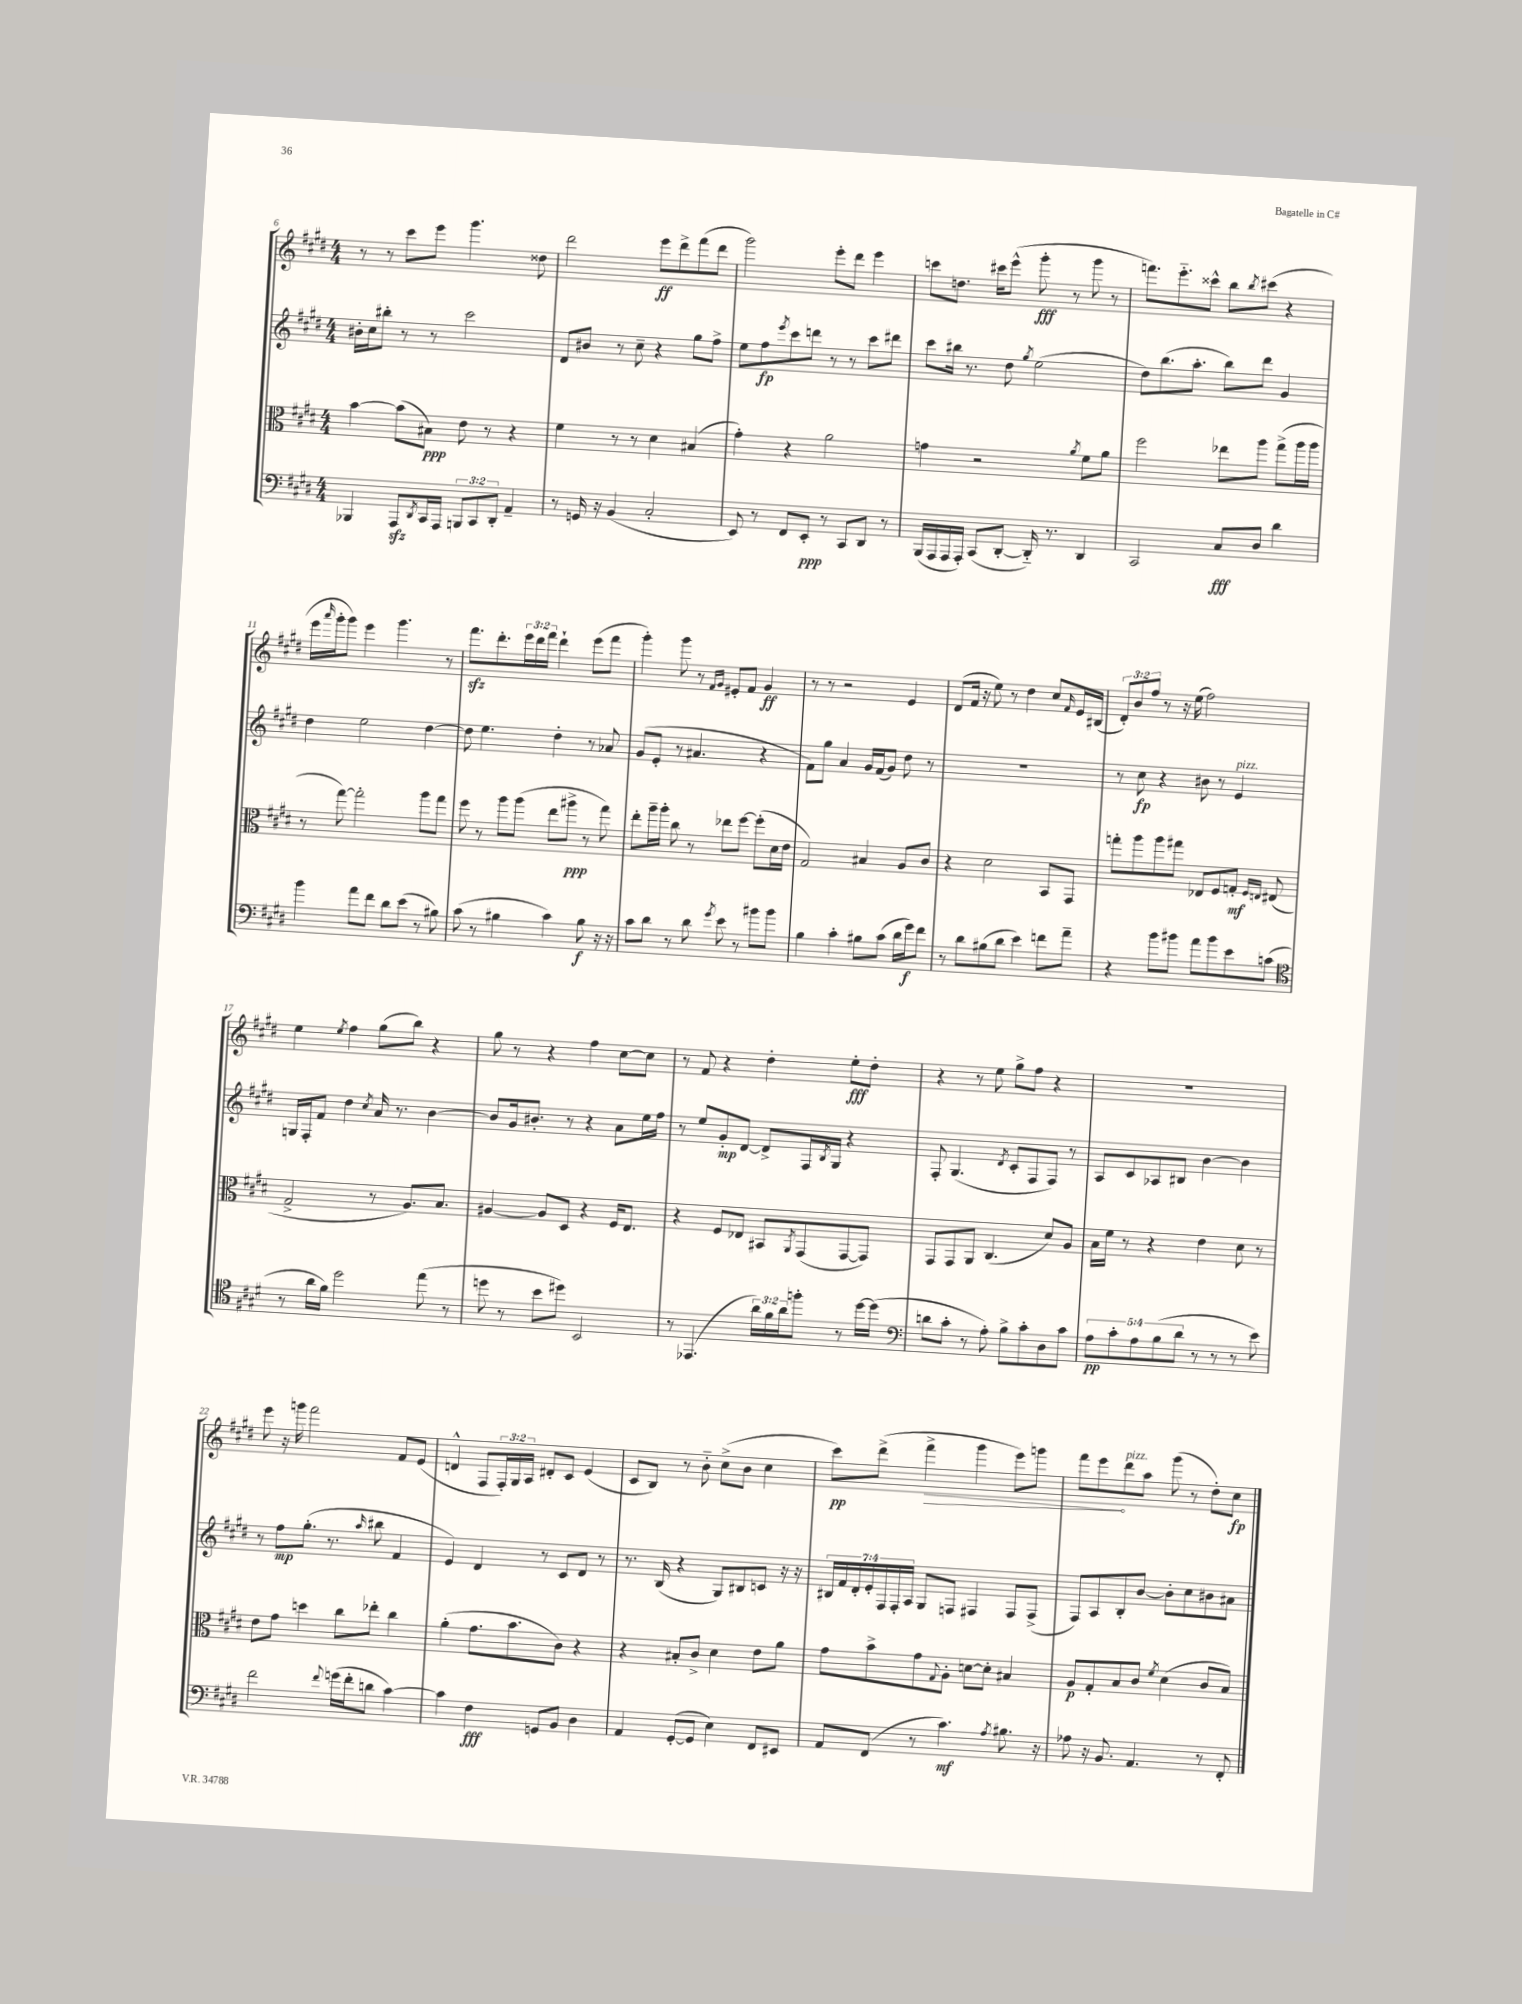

**kern	**dynam	**kern	**dynam	**kern	**dynam	**kern	**dynam
*part4	*part4	*part3	*part3	*part2	*part2	*part1	*part1
*staff4	*staff4	*staff3	*staff3	*staff2	*staff2	*staff1	*staff1
*clefF4	*	*clefC3	*	*clefG2	*	*clefG2	*
*k[f#c#g#d#]	*	*k[f#c#g#d#]	*	*k[f#c#g#d#]	*	*k[f#c#g#d#]	*
*M4/4	*	*M4/4	*	*M4/4	*	*M4/4	*
=6	=6	=6	=6	=6	=6	=6	=6
4BBB-X/	.	[4b\	.	16b#X'\LL	.	8r	.
.	.	.	.	16cc#\J	.	.	.
.	.	.	.	8bb#X'\J	.	8r	.
8AAAzz/L	.	(8b\L]	.	8r	.	8ccc#\L	.
8qDD#/	.	.	.	.	.	.	.
16CC#/L	.	8B#X\J)	ppp	8r	.	8eee\J	.
16AAA/JJ	.	.	.	.	.	.	.
12BBBn/L	.	8e\	.	2ccc#\	.	4.ggg#\	.
12CC#/	.	.	.	.	.	.	.
.	.	8r	.	.	.	.	.
12DD#'/J	.	.	.	.	.	.	.
4AA~/	.	4r	.	.	.	.	.
.	.	.	.	.	.	8dd##X\	.
=7	=7	=7	=7	=7	=7	=7	=7
8r	.	4f#\	.	8d#/L	.	2ddd#\	.
16GGn/	.	.	.	8b#X/J	.	.	.
16r	.	.	.	.	.	.	.
(4BB/	.	8r	.	8r	.	.	.
.	.	8r	.	8cc#~\	.	.	.
2C#'/	.	4d#\	.	4r	.	8eee\L	ff
.	.	.	.	.	.	8ddd#^\	.
.	.	(4B#X/	.	8gg#\L	.	(8fff#\	.
.	.	.	.	8ff#^\J	.	8ddd#\J	.
=8	=8	=8	=8	=8	=8	=8	=8
8EE/)	.	4g#'\)	.	8ee\L	.	2ggg#\)	.
8r	.	.	.	8ff#\	fp	.	.
.	.	.	.	8qeee/	.	.	.
8FF#/L	.	4r	.	8ccc#\	.	.	.
8EE'/J	ppp	.	.	8dddn\J	.	.	.
8r	.	2a\	.	8r	.	8eee'\L	.
8CC#/L	.	.	.	8r	.	8ddd#\J	.
8DD#/J	.	.	.	8ccc#\L	.	4eee\	.
8r	.	.	.	8ddd#X\J	.	.	.
=9	=9	=9	=9	=9	=9	=9	=9
(16BBB/LL	.	4gn\	.	8ccc#\L	.	8cccn\L	.
16AAA/	.	.	.	.	.	.	.
16AAA/	.	.	.	16bb#X\Jk	.	8.ddn\J	.
16AAA'/JJ)	.	.	.	8.r	.	.	.
(8CC#/L	.	2r	.	.	.	.	.
.	.	.	.	.	.	16ccc#X\KL	.
[8DD#'/J	.	.	.	8dd#\	.	(8eee^^\J	.
.	.	.	.	8qgg#/	.	.	.
16DD#/])	.	.	.	(2ee\	.	8ggg#'\	fff
8.r	.	.	.	.	.	.	.
.	.	.	.	.	.	8r	.
.	.	8qa/	.	.	.	.	.
4DD#/	.	8f#\L	.	.	.	8ggg#\	.
.	.	8a\J	.	.	.	8r	.
=10	=10	=10	=10	=10	=10	=10	=10
2CC#/	.	2ff#\	.	8dd#\L)	.	8.fffn\L)	.
.	.	.	.	(8.bb\	.	.	.
.	.	.	.	.	.	8.eee\	.
.	.	.	.	8.aa'\J	.	.	.
.	.	.	.	.	.	8ccc##X^^\J	.
8C#/L	fff	8ee-X\L	.	8bb\L)	.	8bb\L	.
.	.	.	.	.	.	8qbb/	.
8D#/J	.	8aa\J	.	8ddd#\J	.	(8ccc#X\J	.
4d#\	.	(8gg#^\L	.	4g#/	.	4r	.
.	.	16aa\L	.	.	.	.	.
.	.	16aa\JJ	.	.	.	.	.
!!LO:LB:g=z
=11	=11	=11	=11	=11	=11	=11	=11
4b\	.	8r	.	4dd#\	.	16eee\LL	.
.	.	.	.	.	.	16qqaaa/	.
.	.	.	.	.	.	16ggg#'\J	.
.	.	[8gg#\)	.	.	.	8ggg#\J)	.
8a\L	.	2gg#'\]	.	2ee\	.	4eee\	.
8f#\J	.	.	.	.	.	.	.
8d#\L	.	.	.	.	.	4.ggg#\	.
(8e\J	.	.	.	.	.	.	.
8r	.	8aa\L	.	[4dd#\	.	.	.
8B#X\)	.	8gg#\J	.	.	.	8r	.
=12	=12	=12	=12	=12	=12	=12	=12
(8c#\	.	8ff#\	.	8dd#\]	.	8.fff#zz\L	.
8r	.	8r	.	4.ee\	.	.	.
.	.	.	.	.	.	8.ddd#'\	.
4B#X\	.	8aa\L	.	.	.	.	.
.	.	(8aa\J	.	.	.	24eee\L	.
.	.	.	.	.	.	24ddd#\	.
.	.	.	.	.	.	24fff#\JJ	.
4c#\)	.	8ee\L	.	4dd#'\	.	4ddd#`\	.
.	.	8aa#X^\J	ppp	.	.	.	.
8B#\	f	8r	.	8r	.	(8eee\L	.
16r	.	8gg#\)	.	8a-X/	.	8fff#\J	.
16r	.	.	.	.	.	.	.
=13	=13	=13	=13	=13	=13	=13	=13
8c#\L	.	8ee'\L	.	(8g#/L	.	4ggg#'\)	.
8d#\J	.	16aa~\L	.	8e'/J	.	.	.
.	.	16aa'\JJ	.	.	.	.	.
8r	.	8cc#\	.	8r	.	8ggg#\	.
8d#\	.	8r	.	4.a#X/	.	8r	.
.	.	.	.	.	.	16qqf#/LL	.
8qg#/	.	.	.	.	.	16qqg#/JJ	.
8e\	.	8ee-X\L	.	.	.	8e#X'/L	.
8r	.	[8ff#\J	.	.	.	8f#/J	.
8b#X\L	.	(8ff#'\L]	.	4r	.	4g#/	ff
8b#\J	.	16d#\L	.	.	.	.	.
.	.	16e\JJ	.	.	.	.	.
=14	=14	=14	=14	=14	=14	=14	=14
4B\	.	2G#/)	.	8f#\L)	.	8r	.
.	.	.	.	8gg#\J	.	8r	.
4c#'\	.	.	.	4a/	.	2r	.
8B#X\L	.	4B#X/	.	16g#/LL	.	.	.
.	.	.	.	(16f#/J	.	.	.
(8c#\J	.	.	.	8g#/J)	.	.	.
16d#\LL	.	8A/L	.	8dd#\	.	4e/	.
16g#\J)	f	.	.	.	.	.	.
8f#\J	.	8c#/J	.	8r	.	.	.
=15	=15	=15	=15	=15	=15	=15	=15
8r	.	4r	.	1r	.	(8d#/L	.
8d#\L	.	.	.	.	.	16f#/Jk	.
.	.	.	.	.	.	16r	.
(8B#X\	.	2d#\	.	.	.	8ee\)	.
8d#\J	.	.	.	.	.	8r	.
4e\)	.	.	.	.	.	4dd#\	.
8fn\L	.	8BB/L	.	.	.	8cc#/L	.
.	.	.	.	.	.	16qqf#/	.
8a~\J	.	8GG#/J	.	.	.	16e/L	.
.	.	.	.	.	.	(16B#X/JJ	.
=16	=16	=16	=16	=16	=16	=16	=16
4r	.	8ggn'\L	.	8r	.	12d#'/L)	.
.	.	.	.	.	.	12b/	.
.	.	8aa\	.	8cc#\	fp	.	.
.	.	.	.	.	.	12ff#/J	.
8b\L	.	8aa\	.	4r	.	8r	.
8b#X\J	.	8gg#X\J	.	.	.	16r	.
.	.	.	.	.	.	(16ee\	.
8a\L	.	8E-X/L	.	8b#X\	.	2ff#\)	.
8b#\	.	8F#/	.	8r	.	.	.
!	!	!	!	!LO:TX:a:i:t=pizz.	!	!	!
8e\	.	8Gn'/J	mf	4e/	.	.	.
.	.	16qqF#/LL	.	.	.	.	.
.	.	16qqEn/JJ	.	.	.	.	.
(8cn\J	.	(8E#X/	.	.	.	.	.
!!LO:LB:g=z
=17	=17	=17	=17	=17	=17	=17	=17
*clefC4	*	*	*	*	*	*	*
8r	.	2G#^/	.	16Gn/LL	.	4ee\	.
.	.	.	.	16F#'/J	.	.	.
16a\LL	.	.	.	8f#/J	.	.	.
16f#\JJ)	.	.	.	.	.	.	.
.	.	.	.	.	.	8qee/	.
2dd#\	.	.	.	4dd#\	.	4ff#\	.
.	.	.	.	8qcc#/	.	.	.
.	.	8r	.	16a/	.	(8gg#\L	.
.	.	.	.	8.r	.	.	.
.	.	8.A/L)	.	.	.	8bb\J)	.
(8ee\	.	.	.	[4b\	.	4r	.
.	.	8.B/J	.	.	.	.	.
8r	.	.	.	.	.	.	.
=18	=18	=18	=18	=18	=18	=18	=18
8ddn\	.	[4A#X/	.	8b/L]	.	8gg#\	.
8r	.	.	.	16g#/k	.	8r	.
.	.	.	.	8.b#X'/J	.	.	.
8b\L	.	8A#/L]	.	.	.	4r	.
8dd#X\J)	.	8D#/J	.	8r	.	.	.
2BB/	.	4r	.	4r	.	4ff#\	.
.	.	16F#/KL	.	8a\L	.	[8cc#\L	.
.	.	8.E/J	.	.	.	.	.
.	.	.	.	16ee\L	.	8cc#\J]	.
.	.	.	.	16ff#\JJ	.	.	.
=19	=19	=19	=19	=19	=19	=19	=19
8r	.	4r	.	8r	.	8r	.
(4.EE-X/	.	.	.	8ee/L	.	8f#/	.
.	.	8F#/L	.	8g#'/	mp	4r	.
.	.	8E-X/J	.	[8d#/J	.	.	.
24a\LL)	.	8BB#X/L	.	8d#^/L]	.	4dd#'\	.
24f#\	.	.	.	.	.	.	.
24a\J	.	.	.	.	.	.	.
.	.	8qAA/	.	.	.	.	.
8ffn'\J	.	(8GG#/	.	16F#/L	.	.	.
.	.	.	.	8qB/	.	.	.
.	.	.	.	16G#/JJ	.	.	.
8r	.	[8GG#/	.	4r	.	8ee'\L	fff
[16dd#\LL	.	8GG#/J])	.	.	.	8dd#'\J	.
(16dd#\JJ]	.	.	.	.	.	.	.
=20	=20	=20	=20	=20	=20	=20	=20
*clefF4	*	*	*	*	*	*	*
8dn\L	.	8GG#/L	.	8F#'/	.	4r	.
8c#'\J	.	8GG#/	.	(4.G#/	.	.	.
8r	.	8AA/J	.	.	.	8r	.
8A'\)	.	(4.C#/	.	.	.	8ee\	.
.	.	.	.	8qd#/	.	.	.
8B^\L	.	.	.	8c#'/L	.	8gg#^\L	.
8c#'\	.	.	.	8F#/	.	8ff#\J	.
8D#\	.	8d#/L)	.	8F#/J)	.	4r	.
8c#\J	.	8A/J	.	8r	.	.	.
=21	=21	=21	=21	=21	=21	=21	=21
10A\L	pp	16B\LL	.	8A/L	.	1r	.
.	.	16f#\JJ	.	.	.	.	.
10c#'\	.	.	.	.	.	.	.
.	.	8r	.	8c#/	.	.	.
10A\	.	.	.	.	.	.	.
.	.	4r	.	8A-X/	.	.	.
(10B\	.	.	.	.	.	.	.
.	.	.	.	8B#X/J	.	.	.
10d#\J	.	.	.	.	.	.	.
8r	.	4e\	.	[4b\	.	.	.
8r	.	.	.	.	.	.	.
8r	.	8d#\	.	4b\]	.	.	.
8e\)	.	8r	.	.	.	.	.
!!LO:LB:g=z
=22	=22	=22	=22	=22	=22	=22	=22
2f#\	.	8e\L	.	8r	.	8eee\	.
.	.	8g#\J	.	8ff#\L	mp	16r	.
.	.	.	.	.	.	16gggn\	.
.	.	4ddn\	.	(8.gg#'\J	.	2fff#\	.
.	.	.	.	8.r	.	.	.
8qqf#/	.	.	.	.	.	.	.
(16gn\LL	.	8cc#\L	.	.	.	.	.
16f#'\J	.	.	.	.	.	.	.
.	.	.	.	16qqaa/	.	.	.
8dn\J	.	8ee-X'\J	.	8bb#X\	.	.	.
[4c#\)	.	4cc#\	.	4f#/	.	8f#/L	.
.	.	.	.	.	.	(8e/J	.
=23	=23	=23	=23	=23	=23	=23	=23
4c#\]	.	(4a'\	.	4e/)	.	4dn^^/	.
4F#\	fff	8.g#\L	.	4d#/	.	8F#/L	.
.	.	.	.	.	.	24F#'/L)	.
.	.	.	.	.	.	24G#/	.
.	.	8.b\	.	.	.	.	.
.	.	.	.	.	.	24A/JJ	.
8GGn/L	.	.	.	8r	.	8d#X'/L	.
8BB/J	.	8c#\J)	.	8c#/L	.	8c#/J	.
4D#\	.	4r	.	8d#/J	.	(4e/	.
.	.	.	.	8r	.	.	.
=24	=24	=24	=24	=24	=24	=24	=24
4AA/	.	4r	.	8.r	.	8c#/L	.
.	.	.	.	.	.	8B/J)	.
.	.	.	.	(16B/	.	.	.
([8GG#'/L	.	8B#X'/L	.	4r	.	8r	.
8GG#/J]	.	8c#^/J	.	.	.	8b\	.
4E\)	.	4d#\	.	8G#/L)	.	(8cc#^\L	.
.	.	.	.	8B#X/	.	8b\J	.
8FF#/L	.	8e\L	.	8cn/J	.	4cc#\	.
8EE#X/J	.	8a\J	.	16r	.	.	.
.	.	.	.	16r	.	.	.
=25	=25	=25	=25	=25	=25	=25	=25
8AA/L	.	8g#\L	.	28B#X/LL	.	8ccc#\L)	pp
.	.	.	.	28f#/	.	.	.
.	.	.	.	28d#'/	.	.	.
.	.	.	.	28e'/	.	.	.
(8FF#/J	.	8b^\	.	.	.	(8ddd#^\J	.
.	.	.	.	28F#/	.	.	.
.	.	.	.	28F#'/	.	.	.
.	.	.	.	28A/JJ	.	.	.
!	!	!	!	!	!	!	!LO:HP:b
8r	.	8g#\	.	8G#/L	.	4fff#^\	>
.	.	8qqG#/	.	.	.	.	.
4.c#\)	mf	8A'\J	.	8Fn/J	.	.	.
.	.	[8dn\L	.	4F#X/	.	4ggg#\	.
.	.	8d'\J]	.	.	.	.	.
8qA/	.	.	.	.	.	.	.
8.B#X\	.	4B#X/	.	8F#/L	.	8eee\L)	.
.	.	.	.	(8F#^/J	.	8gggn\J	.
16r	.	.	.	.	.	.	.
=26	=26	=26	=26	=26	=26	=26	=26
8A-X\	.	8A/L	p	8F#/L)	.	8fff#\L	.
16r	.	8G#'/	.	8A/	.	8eee\	.
8.BB/	.	.	.	.	.	.	.
!	!	!	!	!	!	!LO:TX:a:i:t=pizz.	!
.	.	8B/	.	8B'/	.	8ddd#\	]
4.AA/	.	8c#/J	.	[8b/J	.	8aa\J	.
.	.	8qf#/	.	.	.	.	.
.	.	(4d#\	.	8b'\L]	.	(8ggg#\	.
.	.	.	.	8cc#\	.	8r	.
8r	.	8c#/L	.	8b#X\	.	8dd#'\L)	.
8FF#'/	.	8B/J)	.	8a#X\J	.	8cc#\J	fp
==	==	==	==	==	==	==	==
*-	*-	*-	*-	*-	*-	*-	*-
